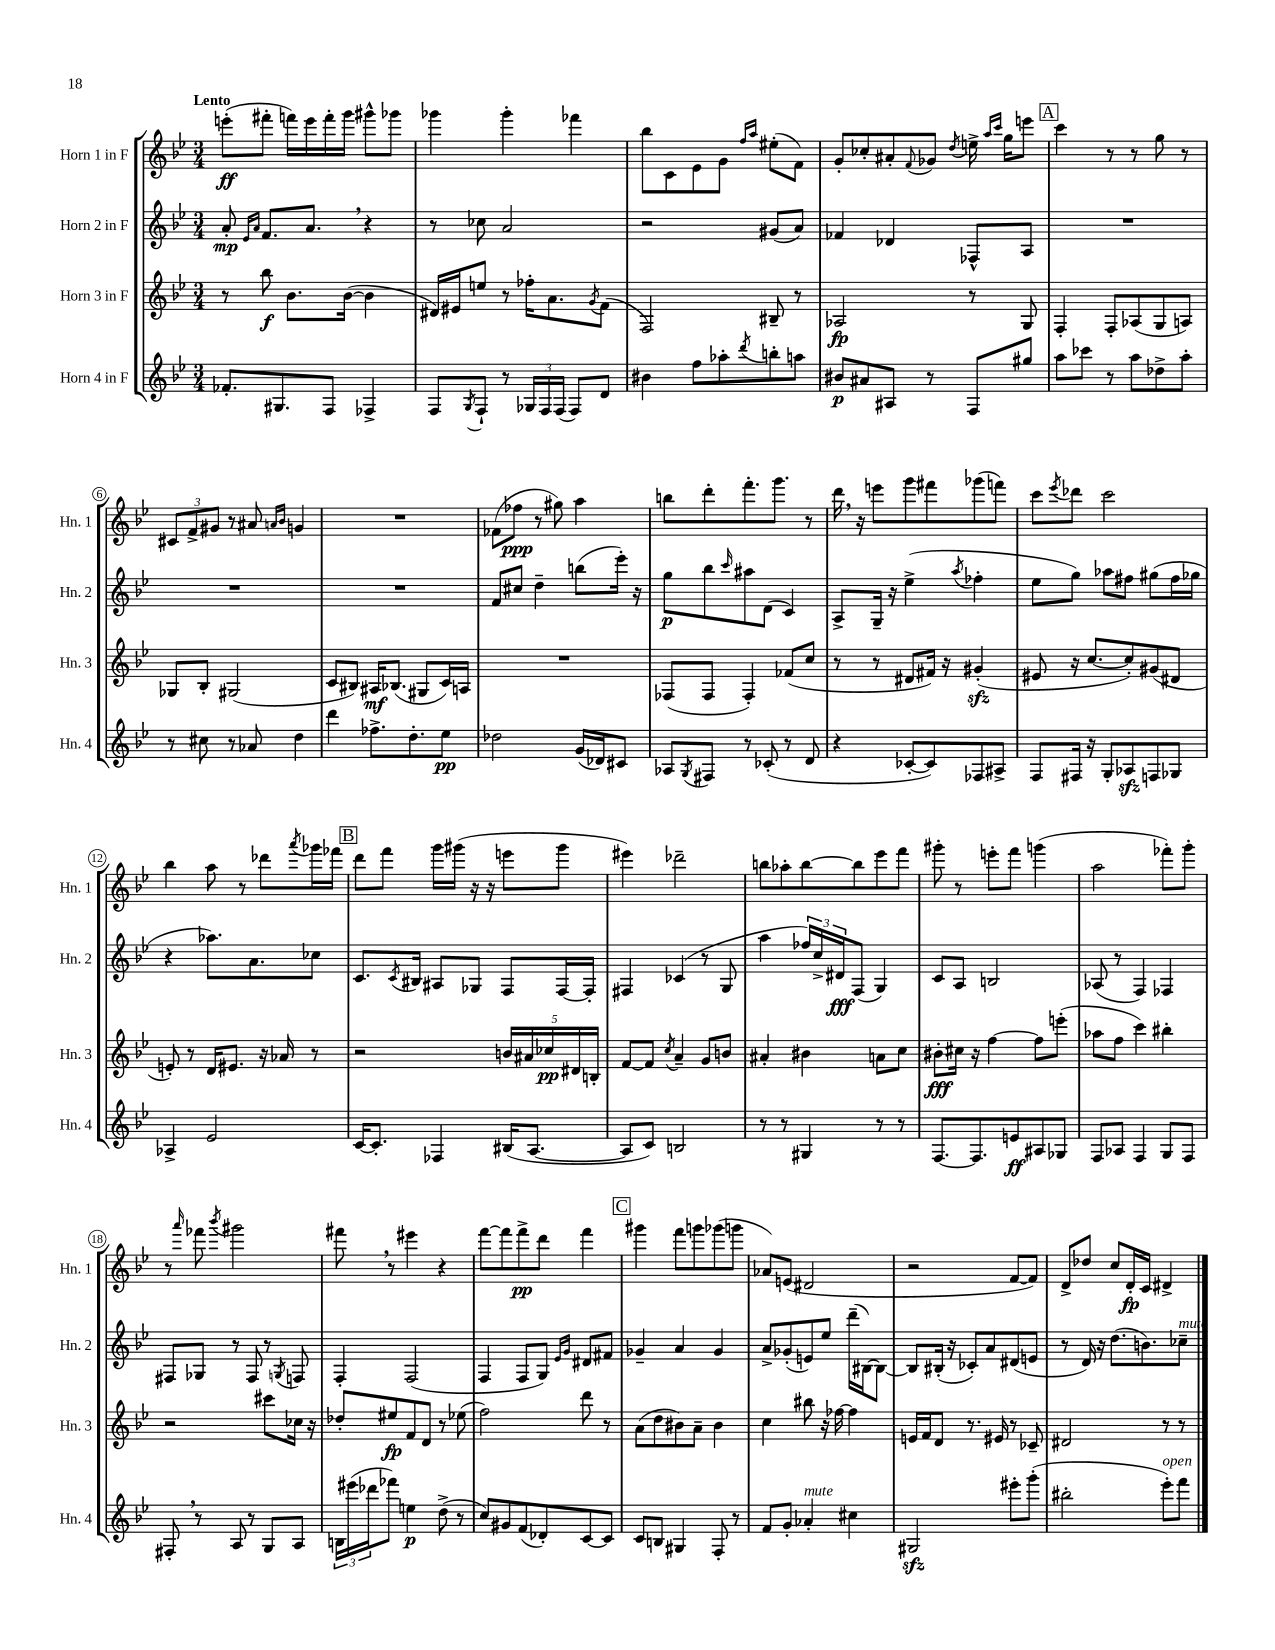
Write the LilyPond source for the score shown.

<<
\new StaffGroup <<
\new Staff = "s0" \with { instrumentName = "Horn 1 in F" shortInstrumentName = "Hn. 1" } {
    \clef treble \key bes \major \numericTimeSignature \time 3/4 \tempo "Lento"
    e'''8-.\ff( fis'''8-. f'''16) e'''16 f'''16-. g'''16 gis'''8-^ ges'''8 |
    ges'''4 ges'''4-. fes'''4 |
    bes''8 c'8 ees'8 g'8 \grace { f''16 a''16 } eis''8-.( f'8) |
    g'8-. ces''8-. ais'8-. \appoggiatura { f'8 } ges'8 \acciaccatura { d''8 } e''16-> \grace { a''16 c'''16 } g''16 e'''8 |
    \mark \markup { \box "A" } c'''4 r8 r8 g''8 r8 |
    \tuplet 3/2 { cis'8 f'8-> gis'8 } r8 ais'8 \grace { a'16 bes'16 } g'4 |
    R2. |
    fes'8( fes''8\ppp r8 gis''8) a''4 |
    b''8 d'''8-. f'''8.-. g'''8. r8 |
    d'''16 \breathe r16 e'''8 g'''8 fis'''8 ges'''8( f'''8) |
    c'''8 \acciaccatura { ees'''8 } des'''8 c'''2 |
    bes''4 a''8 r8 des'''8 \acciaccatura { a'''8 } ges'''16 fes'''16 |
    \mark \markup { \box "B" } d'''8 f'''8 g'''16 gis'''16( r16 r16 e'''8 gis'''8 |
    eis'''4) des'''2-- |
    b''8 aes''8-. b''8~ b''8 ees'''8 f'''8 |
    gis'''8-. r8 e'''8-. f'''8 g'''4( |
    a''2 fes'''8-.) g'''8-. |
    r8 \grace { a'''16 } fes'''8 \acciaccatura { bes'''8 } gis'''2 |
    fis'''8 \breathe r8 eis'''4 r4 |
    f'''8~ f'''8 f'''8->\pp d'''8 f'''4 |
    \mark \markup { \box "C" } gis'''4 f'''8 g'''8 ges'''8( g'''8 |
    aes'8) e'8( dis'2 |
    r2 f'8~ f'8) |
    d'8-> des''8 c''8 d'16-.\fp c'16 dis'4-> \bar "|." |
}
\new Staff = "s1" \with { instrumentName = "Horn 2 in F" shortInstrumentName = "Hn. 2" } {
    \clef treble \key bes \major \numericTimeSignature \time 3/4
    a'8-.\mp \grace { ees'16 a'16 } f'8. a'8. \breathe r4 |
    r8 ces''8 a'2 |
    r2 gis'8( a'8) |
    fes'4 des'4 fes8-^ a8 |
    \mark \markup { \box "A" } R2. |
    R2. |
    R2. |
    f'8 cis''8 d''4-- b''8( ees'''16-.) r16 |
    g''8\p bes''8 \grace { c'''16 } ais''8 d'8( c'4) |
    a8-> g16-- r16 ees''4->( \acciaccatura { a''8 } fes''4-. |
    ees''8 g''8) aes''8 fis''8 gis''8( fis''16 ges''16 |
    r4 aes''8.) a'8. ces''8 |
    \mark \markup { \box "B" } c'8. \acciaccatura { c'8 } bis16 ais8 ges8 f8 f16~ f16-. |
    fis4 ces'4( r8 g8 |
    a''4 \tuplet 3/2 { fes''16) c''16-> dis'16\fff } f8( g4) |
    c'8 a8 b2 |
    aes8( r8 f4) fes4 |
    fis8 ges8 r8 fis8 r8 \acciaccatura { g8 } f8 |
    f4-. f2( |
    f4 f8 g8) \grace { ees'16 g'16 } dis'8 fis'8 |
    \mark \markup { \box "C" } ges'4-- a'4 ges'4 |
    a'8-> ges'8-.( e'8) ees''8 d'''16--( bis16~) bis8~ |
    bis8 bis16-.( r16 ces'8-.) a'8 dis'8( e'8 |
    r8 d'16) r16 d''8.( b'8.) ces''8--^\markup { \italic "mute" } \bar "|." |
}
\new Staff = "s2" \with { instrumentName = "Horn 3 in F" shortInstrumentName = "Hn. 3" } {
    \clef treble \key bes \major \numericTimeSignature \time 3/4
    r8 bes''8\f bes'8. bes'16~( bes'4 |
    dis'16) eis'16 e''8 r8 fes''16-. a'8. \acciaccatura { g'8 } f'8( |
    f2) bis8-- r8 |
    aes2\fp r8 g8 |
    \mark \markup { \box "A" } f4-. f8-. aes8( g8 a8) |
    ges8 bes8-. gis2( |
    c'8 bis8) ais16\mf bes8.( gis8 c'16) a16 |
    R2. |
    fes8( fes8 fes4-.) fes'8( c''8 |
    r8 r8 dis'8 fis'16) r16 gis'4-.\sfz( |
    eis'8 r16 c''8.~ c''8-.) gis'8( dis'8 |
    e'8-.) r8 d'16 eis'8. r16 aes'16 r8 |
    \mark \markup { \box "B" } r2 \tuplet 5/4 { b'16 ais'16 ces''16\pp dis'16 b16-. } |
    f'8~ f'8 \acciaccatura { c''8 } a'4-- g'8 b'8 |
    ais'4-. bis'4 a'8 c''8 |
    bis'8-.\fff cis''16 r16 f''4~ f''8 e'''8-.( |
    aes''8 f''8 c'''4) bis''4-. |
    r2 cis'''8 ces''16 r16 |
    des''8-. eis''8\fp f'8 d'8 r8 ees''8( |
    f''2) d'''8 r8 |
    \mark \markup { \box "C" } a'8( d''8 bis'8) a'8-- bis'4 |
    c''4 bis''8 r16 fes''16~ fes''4 |
    e'16 f'16 d'8 r8. eis'16 r8 ces'8-- |
    dis'2 r8 r8 \bar "|." |
}
\new Staff = "s3" \with { instrumentName = "Horn 4 in F" shortInstrumentName = "Hn. 4" } {
    \clef treble \key bes \major \numericTimeSignature \time 3/4
    fes'8.-. gis8. f8 fes4-> |
    f8 \acciaccatura { g8 } f8-! r8 \tuplet 3/2 { ges16 f16 f16( } f8) d'8 |
    bis'4 f''8 aes''8-. \acciaccatura { d'''8 } b''8-. a''8 |
    bis'8\p ais'8 ais8 r8 f8 gis''8 |
    \mark \markup { \box "A" } a''8 ces'''8 r8 a''8 des''8-> a''8-. |
    r8 cis''8 r8 aes'8 d''4 |
    d'''4 fes''8.-> d''8.-. ees''8\pp |
    des''2 g'16( des'16) cis'8 |
    aes8 \acciaccatura { g8 } fis8 r8 ces'8-.( r8 d'8 |
    r4 ces'8~-. ces'8) fes8 ais8-> |
    f8 fis16 r16 g8-. aes8\sfz f8 ges8 |
    aes4-> ees'2 |
    \mark \markup { \box "B" } c'16~ c'8.-. fes4 bis16( a8.~ |
    a8 c'8) b2 |
    r8 r8 gis4 r8 r8 |
    f8.~ f8. e'8\ff ais8 ges8 |
    f8 aes8 f4 g8 f8 |
    fis8-. \breathe r8 a8 r8 g8 a8 |
    \tuplet 3/2 { b16 eis'''16( des'''16 } fes'''8) e''4\p d''8->( r8 |
    c''8) gis'8 f'8( des'8-.) c'8~ c'8 |
    \mark \markup { \box "C" } c'8 b8 gis4 f8-. r8 |
    f'8 g'8-. aes'4-.^\markup { \italic "mute" } cis''4 |
    gis2\sfz eis'''8-. g'''8-.( |
    bis''2-. ees'''8-.^\markup { \italic "open" }) f'''8 \bar "|." |
}
>>
>>
\layout { \context { \Score \override BarNumber.stencil = #(make-stencil-circler 0.1 0.3 ly:text-interface::print) } }
